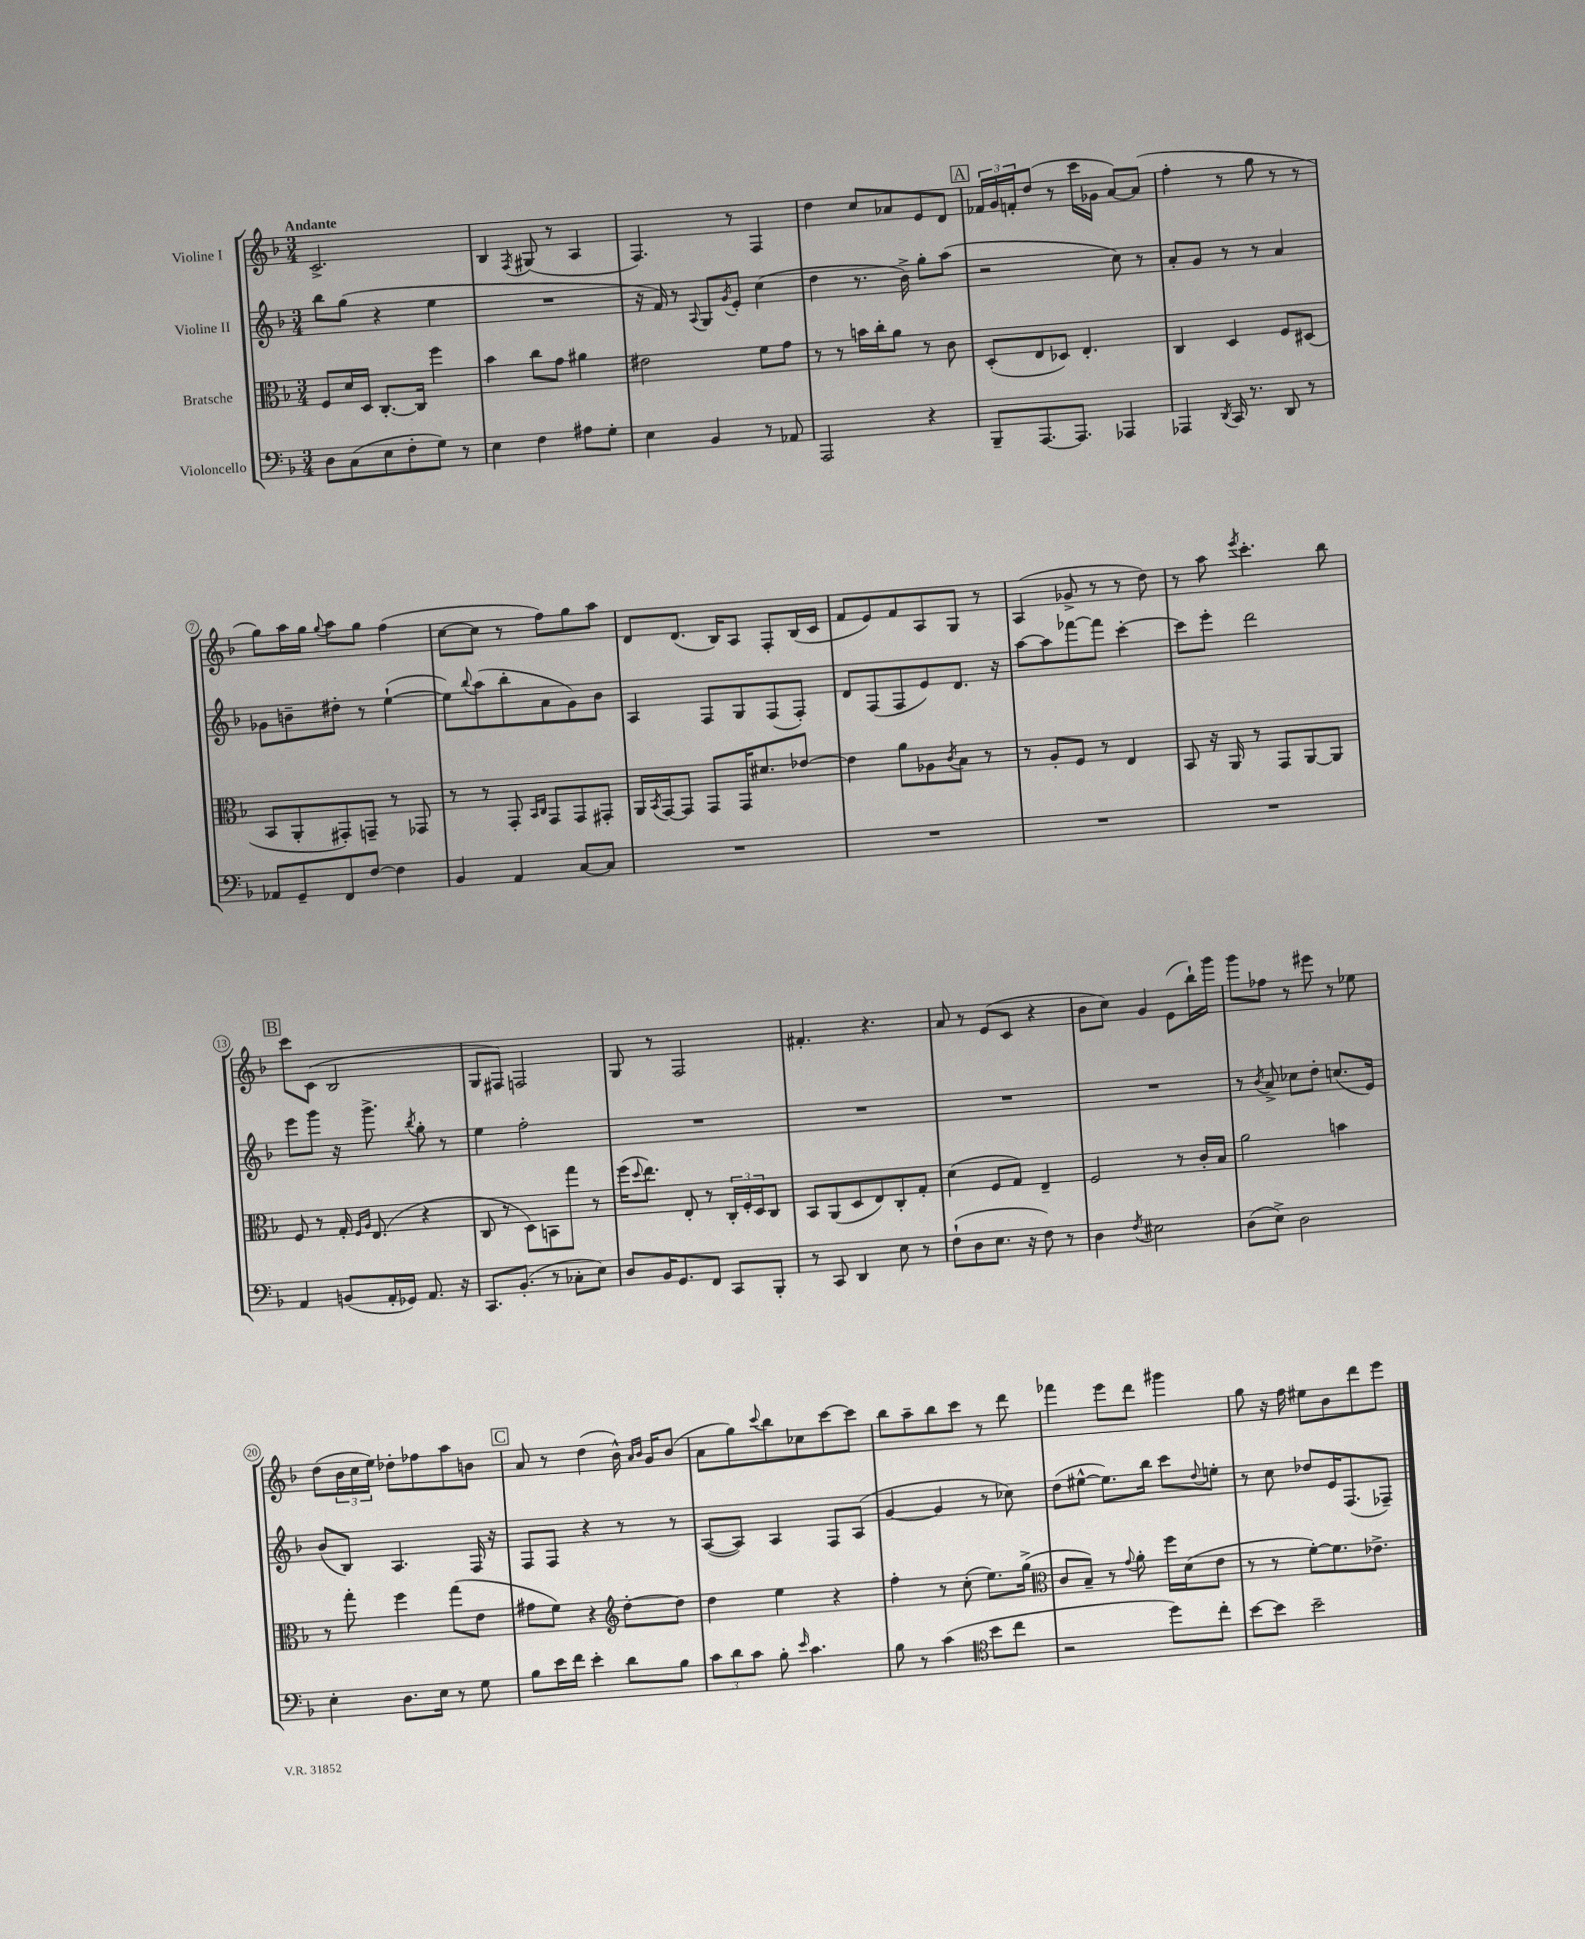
<<
\new StaffGroup <<
\new Staff = "s0" \with { instrumentName = "Violine I" } {
    \clef treble \key f \major \numericTimeSignature \time 3/4 \tempo "Andante"
    c'2.-> |
    bes4 \acciaccatura { f8 } gis8( r8 a4 |
    f4.) r8 f4 |
    d''4 c''8 aes'8 e'8 d'8 |
    \mark \markup { \box "A" } \tuplet 3/2 { fes'16 g'16 f'16-. } d''8( r8 c'''16 ges'16 a'8~) a'8( |
    f''4-. r8 g''8 r8 r8 |
    g''8) a''16 g''16 \appoggiatura { g''8 } a''8 g''8 f''4( |
    c''8~ c''8 r8 f''8) g''8 a''8 |
    d'8 d'8.( bes16) a8 f8-. bes16( c'16 |
    f'8 e'8) f'8 a8 g8 r8 |
    a4( ges'8-> r8 r8 d''8) |
    r8 a''8 \acciaccatura { e'''8 } c'''4.-. bes''8 |
    \mark \markup { \box "B" } c'''8 c'8( bes2 |
    g8 fis8) f2 |
    g8 r8 f2 |
    fis'4.-. r4. |
    a'8 r8 e'8( c'8 r4 |
    bes'8 c''8) g'4 e'8( bes''16-!) g'''16 |
    g'''8 fes''8 r8 eis'''8 r8 ees''8 |
    d''8( \tuplet 3/2 { bes'16 c''16 e''16) } des''8-. fes''8 a''8 b'8 |
    \mark \markup { \box "C" } a'8 r8 d''4( bes'16-^) \grace { a'16 bes'16 } g'16 bes'8( |
    a'8 g''8) \appoggiatura { c'''8 } bes''8 ces''8 c'''8~ c'''8 |
    bes''8 a''8-- bes''8 c'''8 r8 d'''8 |
    fes'''4 e'''8 d'''8 gis'''4 |
    g''8 r16 f''16 eis''8 bes'8 d'''8 e'''8 \bar "|." |
}
\new Staff = "s1" \with { instrumentName = "Violine II" } {
    \clef treble \key f \major \numericTimeSignature \time 3/4
    bes''8 g''8( r4 e''4 |
    R2. |
    r16 f'16) r8 \appoggiatura { a8 } g8 \acciaccatura { g'8 } e'8-. c''4( |
    d''4 r8. bes'16->) g''8-. a''8( |
    \mark \markup { \box "A" } r2 c''8) r8 |
    a'8-. g'8 r8 r8 a'4 |
    ges'8 b'8-- dis''8-. r8 e''4~-!( |
    e''8) \appoggiatura { bes''8 } a''8( bes''8-. a'8 g'8) bes'8 |
    a4 f8 g8 f8( f8-.) |
    d'8 f8( f8 e'8) d'8. r16 |
    a''8~ a''8 fes'''8~ fes'''8 c'''4~-. |
    c'''8 e'''8-. d'''2 |
    \mark \markup { \box "B" } e'''8 g'''8 r16 g'''8.-> \acciaccatura { bes''8 } g''8-. r8 |
    e''4 f''2-. |
    R2. |
    R2. |
    R2. |
    R2. |
    r8 \acciaccatura { bes'8 } a'8-> ces''8 d''8-. c''8.( e'16) |
    bes'8( bes8) a4. f16 r16 |
    \mark \markup { \box "C" } f8 f8 r4 r8 r8 |
    a8~( a8) a4 f8 a8( |
    g'4~ g'4 r8 ces''8) |
    d''8( eis''8~-^ eis''8.) bes''16 c'''8 \appoggiatura { d''8 } e''8-. |
    r8 c''8 des''8 e'16 f8.( fes8--) \bar "|." |
}
\new Staff = "s2" \with { instrumentName = "Bratsche" } {
    \clef alto \key f \major \numericTimeSignature \time 3/4
    f8 d'16 d16 c8.~-. c16 f''4 |
    bes'4 c''8 g'8 ais'4 |
    eis'2 f'8 g'8 |
    r8 r8 b'16 c''16-. a'8 r8 c'8 |
    \mark \markup { \box "A" } d8-.( e8 des8) e4.-. |
    c4 d4 f8 dis8( |
    bes,8 a,8-. gis,8-.) g,8-- r8 ges,8 |
    r8 r8 g,8-. \grace { bes,16 c16 } g,8 g,8 gis,8-. |
    a,16 \acciaccatura { bes,8 } g,16~ g,8 g,8 g,16 dis'8. ees'8~ |
    ees'4 a'8 aes8 \acciaccatura { c'8 } bes8 r8 |
    r8 a8-. f8 r8 e4 |
    bes,8 r16 a,16 r8 g,8 a,8~ a,8 |
    \mark \markup { \box "B" } f8 r8 g16-. \grace { f16 a16 } e8.( r4 |
    c8 r8 d8) b,8 g''8 r8 |
    f''16( \appoggiatura { d''8 } e''8.) e8-. r8 \tuplet 3/2 { c16-. f16-. d16 } c8 |
    bes,8 a,8( d8 e8) c8-. g8-. |
    d'4( f8 g8) e4-- |
    f2 r8 c'16-. bes16 |
    a'2 b'4 |
    r8 g''8-. f''4 g''8( e'8 |
    \mark \markup { \box "C" } gis'8 f'8) r4 \clef treble d''8~-. d''8 |
    d''4 e''4 r4 |
    f''4-. r8 c''8-.( e''8.) g''16->( |
    \clef alto c'8 bes8--) r8 \appoggiatura { g'8 } a'8-. f''16 d'16( e'8 |
    r8 r8 f'8~-.) f'8. ees'8.-> \bar "|." |
}
\new Staff = "s3" \with { instrumentName = "Violoncello" } {
    \clef bass \key f \major \numericTimeSignature \time 3/4
    d8 c8( e8 f8-. g8) r8 |
    e4 f4 ais8 g8-. |
    e4 bes,4 r8 aes,8 |
    a,,2 r4 |
    \mark \markup { \box "A" } bes,,8-- a,,8.~ a,,8. aes,,4 |
    aes,,4 \acciaccatura { d,8 } c,16 r8. d,8 r8 |
    aes,8 g,8-- f,8 f8~ f4 |
    bes,4 a,4 c8~ c8 |
    R2. |
    R2. |
    R2. |
    R2. |
    \mark \markup { \box "B" } a,4 b,8( a,16-. ges,16) a,8. r16 |
    c,8. bes,8.-.( r8 ces8-. e8) |
    d8 bes,16 g,8. f,8 c,8 bes,,8-. |
    r8 c,8 d,4 e8 r8 |
    f8-!( d8 e8. r16 f8) r8 |
    d4 \acciaccatura { f8 } eis2 |
    d8( e8->) d2 |
    e4-. d8. e16 r8 g8 |
    \mark \markup { \box "C" } bes8 e'16 f'16 e'4-. d'8 bes8 |
    \tuplet 3/2 { c'8 d'8 c'8 } bes8-. \grace { e'16 } c'4. |
    bes8 r8 c'4( \clef tenor bes'8 c''8 |
    r2 d''8) c''8-. |
    bes'8~ bes'8 bes'2-- \bar "|." |
}
>>
>>
\layout { \context { \Score \override BarNumber.stencil = #(make-stencil-circler 0.1 0.3 ly:text-interface::print) } }
